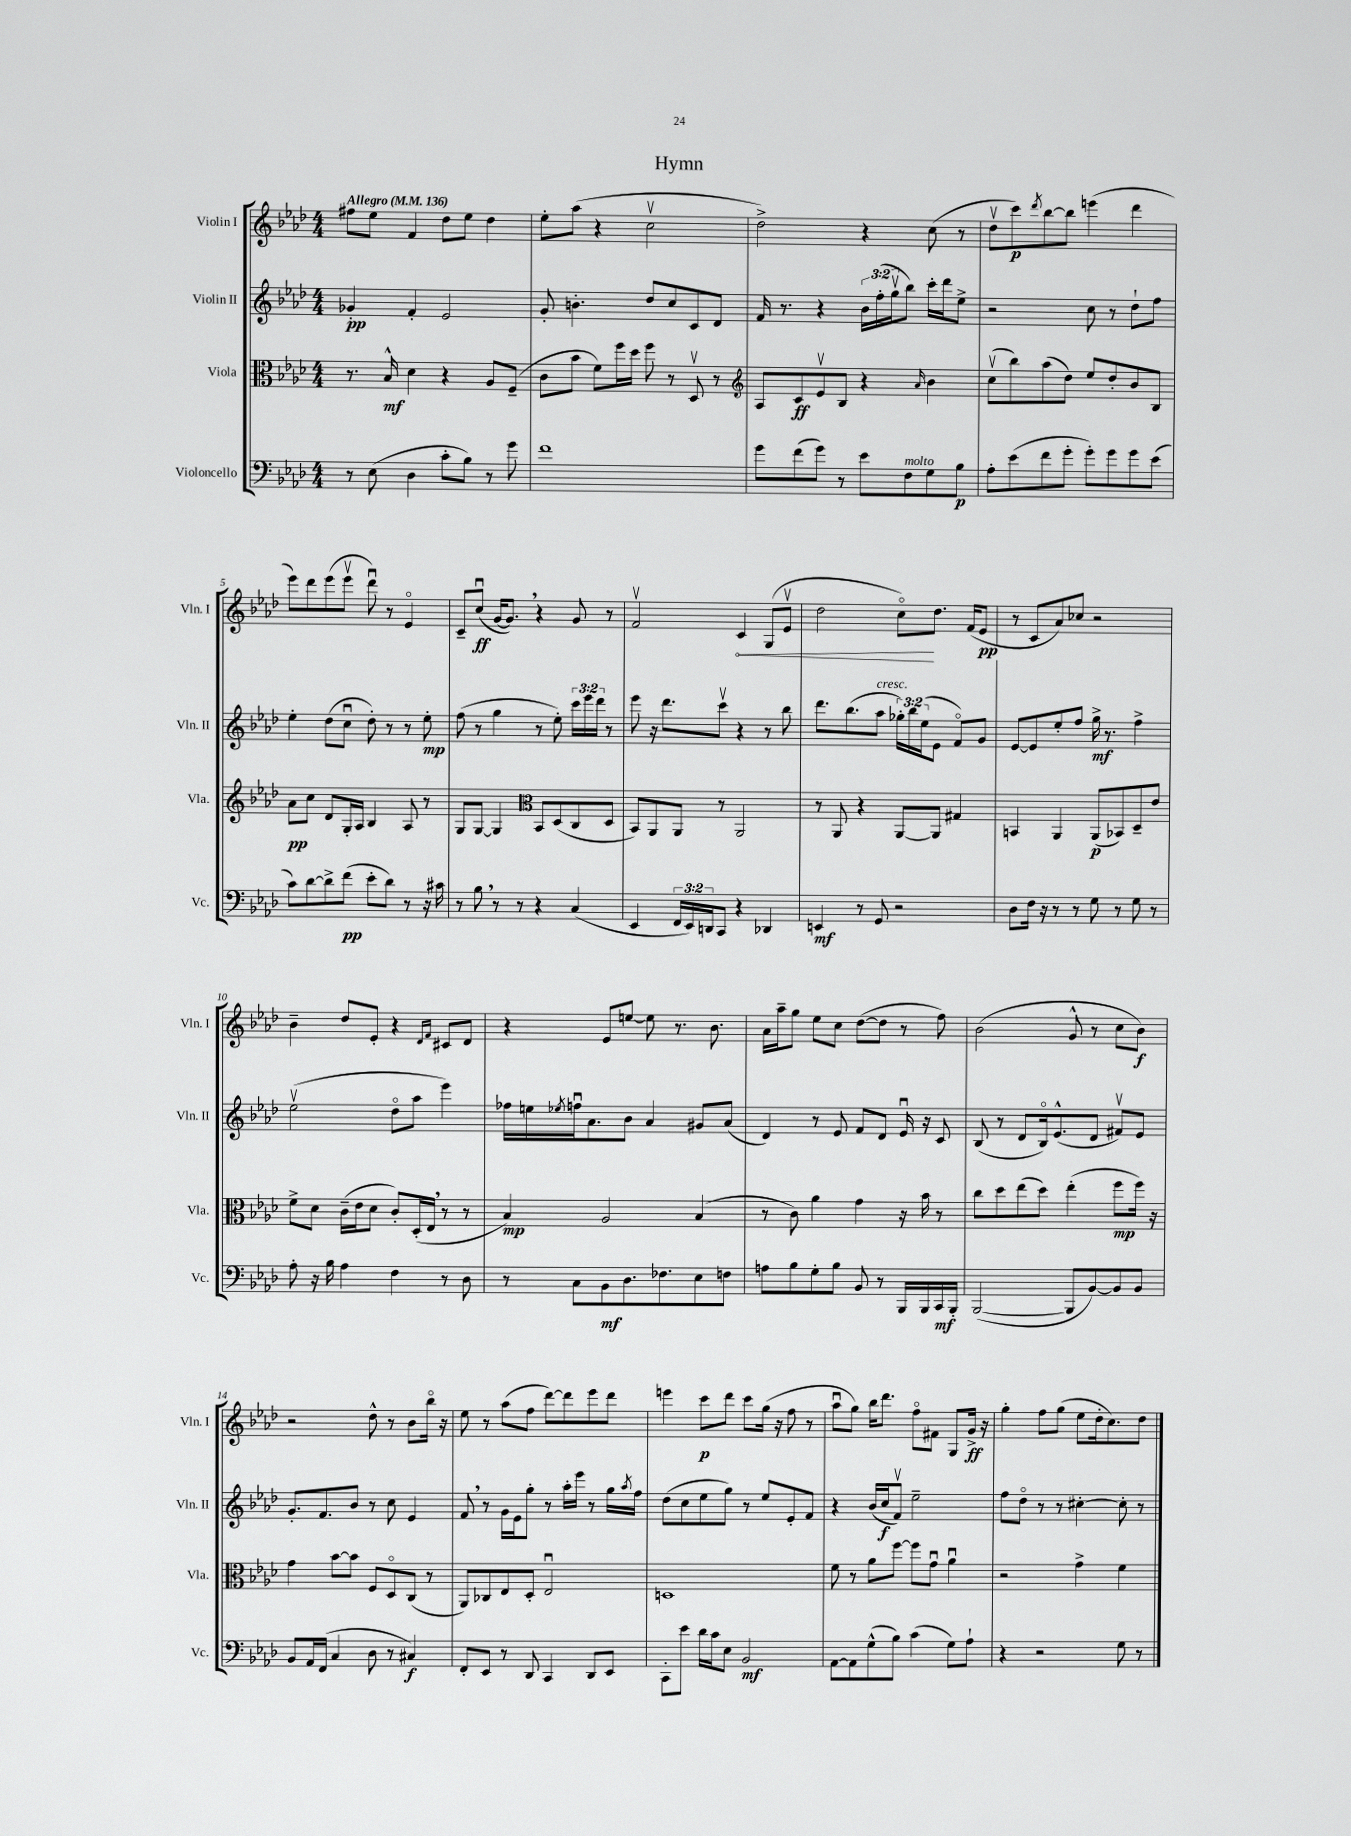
\header { title = "Hymn" }
<<
\new StaffGroup <<
\new Staff = "s0" \with { instrumentName = "Violin I" shortInstrumentName = "Vln. I" } {
    \clef treble \key aes \major \numericTimeSignature \time 4/4 \tempo "Allegro" 4 = 136
    fis''8 ees''8 f'4 des''8 ees''8 des''4 |
    ees''8-. aes''8( r4 c''2\upbow |
    des''2->) r4 c''8( r8 |
    des''8\upbow c'''8\p) \acciaccatura { des'''8 } bes''8~ bes''8 e'''4( des'''4 |
    ees'''8) des'''8 ees'''8( ees'''8\upbow des'''8\downbow) r8 ees'4\flageolet |
    c'8-- c''8\downbow\ff( g'16~ g'8.) \breathe r4 g'8 r8 |
    f'2\upbow \once \override Hairpin.circled-tip = ##t c'4\< g8( ees'8\upbow |
    des''2 c''8\flageolet\!) des''8. f'16( ees'8\pp |
    r8 c'8 aes'8) ces''8 r2 |
    bes'4-- des''8 ees'8-. r4 \grace { des'16 f'16 } cis'8 des'8 |
    r4 ees'8 e''8~ e''8 r8. bes'8. |
    aes'16 aes''16-- g''8 ees''8 c''8 des''8~( des''8 r8 f''8) |
    bes'2( g'8-^ r8 c''8 bes'8\f) |
    r2 des''8-^ r8 bes'8 bes''16\flageolet r16 |
    ees''8 r8 aes''8( f''8 des'''8~) des'''8 ees'''8 des'''8 |
    e'''4 c'''8\p des'''8 c'''8 g''16( r16 f''8 r8 |
    aes''8\downbow g''8) bes''16 des'''8. f''8\flageolet fis'8 g8 g'16->\ff r16 |
    g''4-. f''8 g''8( ees''8 des''16-. c''8.) des''8 \bar "|." |
}
\new Staff = "s1" \with { instrumentName = "Violin II" shortInstrumentName = "Vln. II" } {
    \clef treble \key aes \major \numericTimeSignature \time 4/4 \override Staff.TupletNumber.text = #tuplet-number::calc-fraction-text
    ges'4-.\pp f'4-. ees'2 |
    g'8-. b'4.-. des''8 c''8 c'8 des'8 |
    f'16 r8. r4 \tuplet 3/2 { bes'16 f''16-.( g''16\upbow } bes''8) c'''16-. des'''16 ees''8-> |
    r2 c''8 r8 des''8-! f''8 |
    ees''4-. des''8( c''8\downbow des''8-.) r8 r8 ees''8-.\mp |
    f''8( r8 g''4 r8 ees''8-.) \tuplet 3/2 { c'''16 ees'''16 des'''16 } r8 |
    ees'''8 r16 des'''8. c'''8\upbow r4 r8 bes''8 |
    des'''8. bes''8.( aes''8^\markup { \italic "cresc." } \tuplet 3/2 { ges''16-.) bes''16 ees''16( } ees'8 f'8\flageolet) g'8 |
    ees'8~ ees'8 ees''8-. f''8 g''16->\mf r8. f''4-> |
    ees''2\upbow( des''8\flageolet aes''8 ees'''4) |
    fes''16 e''16 \acciaccatura { ees''8 } f''16\downbow aes'8. bes'8 aes'4 gis'8 aes'8( |
    des'4) r8 ees'8 f'8 des'8 ees'16\downbow r16 c'8 |
    bes8( r8 des'8 bes16\flageolet) ees'8.-^( des'8 fis'8\upbow) ees'8 |
    g'8.-. f'8. bes'8 r8 c''8 ees'4 |
    f'8 \breathe r8 g'16 ees'16 g''8-. r8 aes''16-. ees'''16 r8 g''16 \acciaccatura { aes''8 } f''16 |
    des''8( c''8 ees''8 g''8) r8 ees''8 ees'8-. f'8 |
    r4 bes'16( c''16\f f'8\upbow) ees''2-- |
    f''8 des''8\flageolet r8 r8 cis''4~-. cis''8-. r8 \bar "|." |
}
\new Staff = "s2" \with { instrumentName = "Viola" shortInstrumentName = "Vla." } {
    \clef alto \key aes \major \numericTimeSignature \time 4/4
    r8. bes16-^\mf des'4 r4 aes8 f8--( |
    c'8 bes'8 f'8) f''16 des''16 f''8 r8 des8\upbow r8 |
    \clef treble aes8 c'8\ff ees'8\upbow bes8 r4 \grace { aes'16 } bes'4 |
    c''8\upbow( bes''8) aes''8( des''8) ees''8 des''8-. bes'8 bes8 |
    aes'8\pp c''8 des'8 g16-. aes16 bes4 aes8 r8 |
    g8 g8~ g4 \clef alto bes,8 des8( c8 des8 |
    bes,8) aes,8 aes,8 r8 aes,2 |
    r8 aes,8 r4 aes,8~ aes,8 gis4 |
    b,4 aes,4 aes,8\p( bes,8) des8-- ees'8 |
    f'8-> des'8 c'16--( ees'16 des'8 c'8-.) des16-.( ees16 \breathe r8 r8 |
    bes4\mp) aes2 bes4( |
    r8 c'8) aes'4 g'4 r16 bes'16 r8 |
    c''8 des''8 ees''8( des''8) ees''4-.( f''8\mp f''16) r16 |
    g'4 bes'8~ bes'8 f8 des8\flageolet c8( r8 |
    aes,8) ces8 ees8 des8-. ees2\downbow |
    d1 |
    f'8 r8 aes'8 f''8~ f''8 g'8\downbow aes'4\downbow |
    r2 g'4-> f'4 \bar "|." |
}
\new Staff = "s3" \with { instrumentName = "Violoncello" shortInstrumentName = "Vc." } {
    \clef bass \key aes \major \numericTimeSignature \time 4/4 \override Staff.TupletNumber.text = #tuplet-number::calc-fraction-text
    r8 ees8( des4 c'8-. bes8) r8 g'8 |
    f'1 |
    g'8 f'8( g'8) r8 ees'8 f8^\markup { \italic "molto" } g8 bes8\p |
    aes8-. ees'8( f'8 g'8-. g'8-.) g'8 g'8 ees'8( |
    c'8) des'8~ des'8-> f'8\pp( ees'8-. des'8) r8 r16 cis'16 |
    r8 bes8 \breathe r8 r8 r4 c4( |
    ees,4 \tuplet 3/2 { f,16 ees,16) d,16 } c,8 r4 des,4 |
    e,4\mf r8 g,8 r2 |
    des8 f16 r16 r8 r8 g8 r8 g8 r8 |
    aes8-. r16 bes16 aes4 f4 r8 des8 |
    r8 c8 bes,8\mf des8. fes8. ees8 f8 |
    a8 bes8 g8-. bes8 bes,8 r8 bes,,16 bes,,16 c,16\mf bes,,16-. |
    bes,,2~( bes,,8 bes,8~) bes,8 bes,8 |
    bes,8 aes,16 f,16( c4 des8 r8 cis4\f) |
    f,8-. ees,8 r8 des,8 c,4 des,8 ees,8 |
    c,8-. ees'8 des'16 c'16 ees8 bes,2\mf |
    aes,8~ aes,8 g8-^( bes8) c'4( g8) aes8-! |
    r4 r2 g8 r8 \bar "|." |
}
>>
>>
